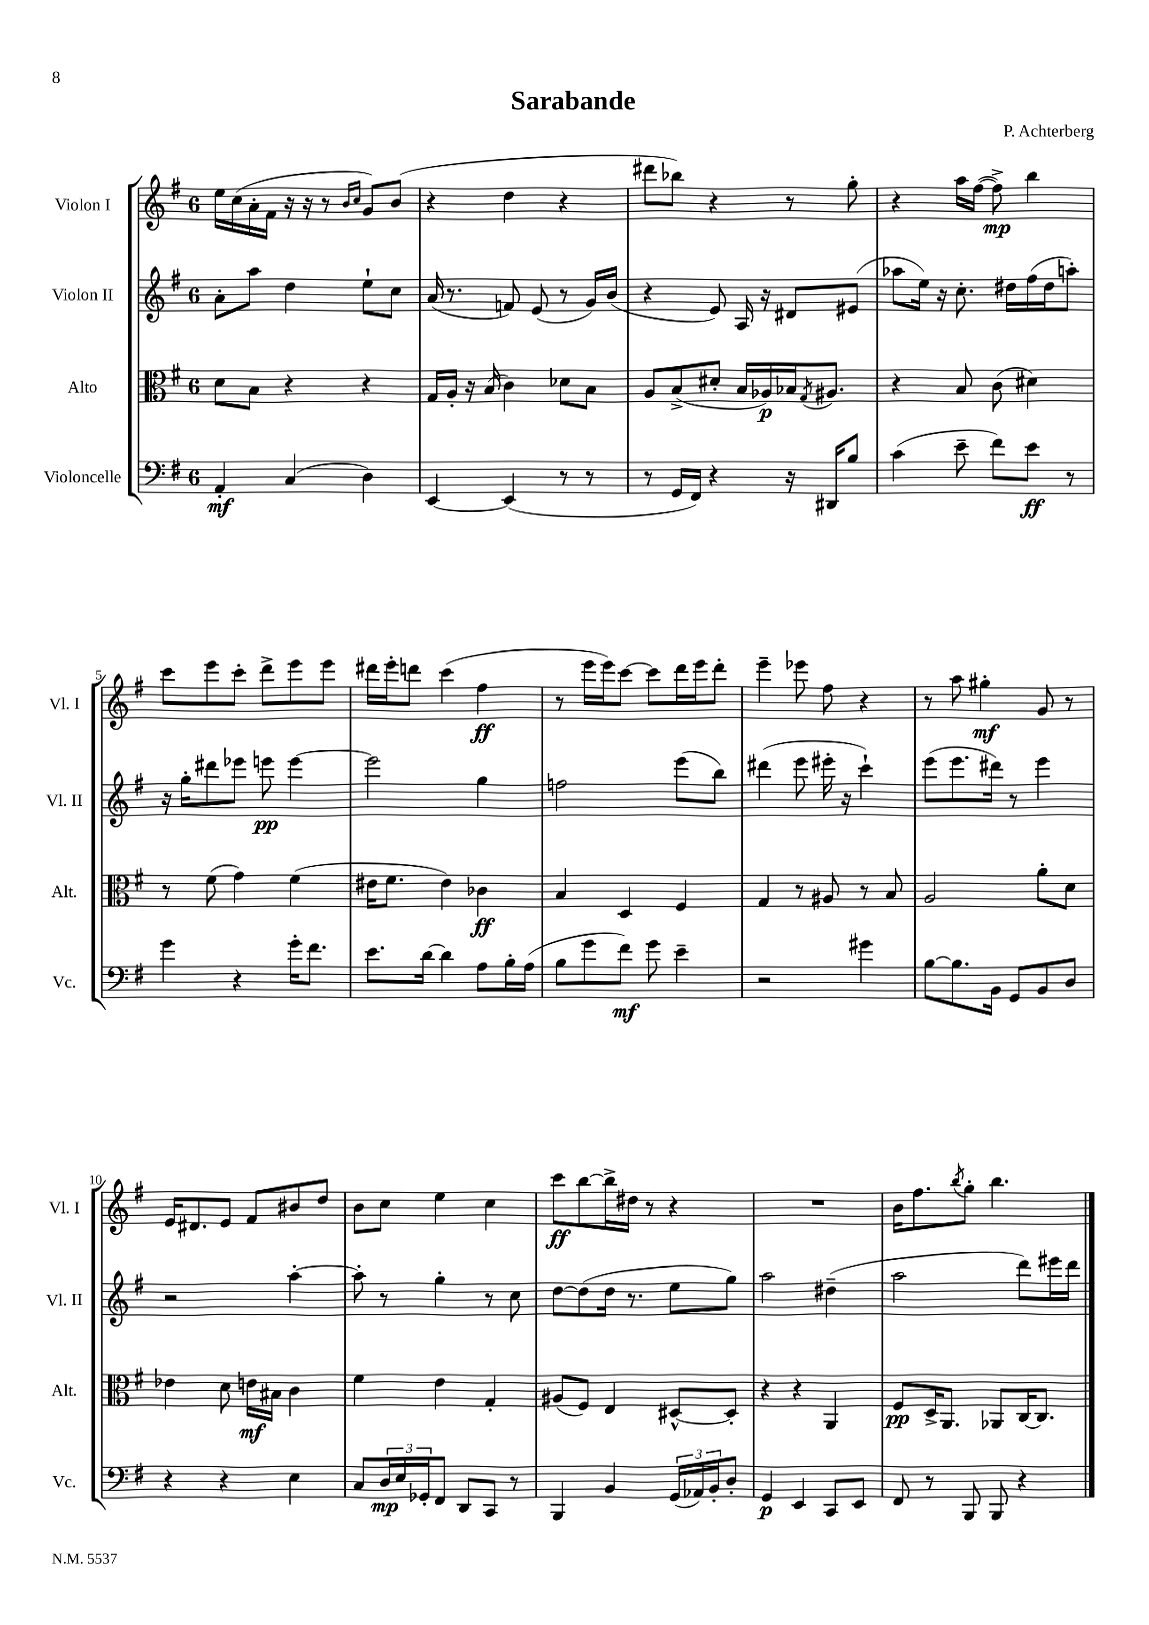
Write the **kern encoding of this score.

**kern	**dynam	**kern	**dynam	**kern	**dynam	**kern	**dynam
*part4	*part4	*part3	*part3	*part2	*part2	*part1	*part1
*staff4	*staff4	*staff3	*staff3	*staff2	*staff2	*staff1	*staff1
*I"Violoncelle	*	*I"Alto	*	*I"Violon II	*	*I"Violon I	*
*I'Vc.	*	*I'Alt.	*	*I'Vl. II	*	*I'Vl. I	*
*clefF4	*	*clefC3	*	*clefG2	*	*clefG2	*
*k[f#]	*	*k[f#]	*	*k[f#]	*	*k[f#]	*
*M6/8	*	*M6/8	*	*M6/8	*	*M6/8	*
=1	=1	=1	=1	=1	=1	=1	=1
4AA'/	mf	8d\L	.	8a'\L	.	16ee\LL	.
.	.	.	.	.	.	(16cc\	.
.	.	8B\J	.	8aa\J	.	16a'\	.
.	.	.	.	.	.	16f#\JJ	.
(4C/	.	4r	.	4dd\	.	16r	.
.	.	.	.	.	.	16r	.
.	.	.	.	.	.	8r	.
.	.	.	.	.	.	16qqb/LL	.
.	.	.	.	.	.	16qqcc/JJ	.
4D\)	.	4r	.	8ee`\L	.	8g/L)	.
.	.	.	.	8cc\J	.	(8b/J	.
=2	=2	=2	=2	=2	=2	=2	=2
[4EE/	.	16G/LL	.	(16a/	.	4r	.
.	.	16A'/JJ	.	8.r	.	.	.
.	.	16r	.	.	.	.	.
.	.	(16B/	.	.	.	.	.
(4EE/]	.	4c\)	.	8fn/)	.	4dd\	.
.	.	.	.	(8e/	.	.	.
8r	.	8d-X\L	.	8r	.	4r	.
8r	.	8B\J	.	16g/LL)	.	.	.
.	.	.	.	(16b/JJ	.	.	.
=3	=3	=3	=3	=3	=3	=3	=3
8r	.	8A/L	.	4r	.	8ddd#X\L	.
16GG/LL	.	(8B^/	.	.	.	8bb-X\J)	.
16FF#/JJ)	.	.	.	.	.	.	.
4r	.	8d#X'/J	.	8e/)	.	4r	.
.	.	16B/LL	.	16A/	.	.	.
.	.	16A-X/)	p	16r	.	.	.
16r	.	16B-X/J	.	8d#X/L	.	8r	.
.	.	8qG/	.	.	.	.	.
16DD#X/KL	.	8.A#X/J	.	.	.	.	.
8B/J	.	.	.	(8e#X/J	.	8gg'\	.
=4	=4	=4	=4	=4	=4	=4	=4
(4c\	.	4r	.	8aa-X\L	.	4r	.
.	.	.	.	16ee\Jk)	.	.	.
.	.	.	.	16r	.	.	.
8e~\	.	8B/	.	8.cc'\	.	16aa\LL	.
.	.	.	.	.	.	([16ff#\JJ	.
8f#\L)	.	(8c\	.	.	.	8ff#^\])	mp
.	.	.	.	16dd#X\LL	.	.	.
8e\J	ff	4d#X\)	.	(16ff#\	.	4bb\	.
.	.	.	.	16dd#\J	.	.	.
8r	.	.	.	8aan'\J)	.	.	.
!!LO:LB:g=z
=5	=5	=5	=5	=5	=5	=5	=5
4g\	.	8r	.	16r	.	8ccc\L	.
.	.	.	.	16gg'\KL	.	.	.
.	.	(8f#\	.	8ddd#X\	.	8eee\	.
4r	.	4g\)	.	8eee-X\J	.	8ccc'\J	.
.	.	.	.	8eeen\	pp	8ddd^\L	.
16g'\KL	.	(4f#\	.	[4eee\	.	8eee\	.
8.f#\J	.	.	.	.	.	.	.
.	.	.	.	.	.	8eee\J	.
=6	=6	=6	=6	=6	=6	=6	=6
8.e\L	.	16e#X\KL	.	2eee\]	.	16ddd#X\LL	.
.	.	8.f#\J	.	.	.	16eee'\J	.
.	.	.	.	.	.	8dddn\J	.
[16d\Jk	.	.	.	.	.	.	.
4d\]	.	4e#\)	.	.	.	(4ccc\	.
8A\L	.	4c-X\	ff	4gg\	.	4ff#\	ff
16B'\L	.	.	.	.	.	.	.
(16A\JJ	.	.	.	.	.	.	.
=7	=7	=7	=7	=7	=7	=7	=7
8B\L	.	4B/	.	2ffn\	.	8r	.
8g\	.	.	.	.	.	16eee\LL	.
.	.	.	.	.	.	16eee\J)	.
8f#\J)	mf	4D/	.	.	.	[8ccc\J	.
8g\	.	.	.	.	.	8ccc\L]	.
4e~\	.	4F#/	.	(8eee\L	.	16ddd\L	.
.	.	.	.	.	.	16eee\J	.
.	.	.	.	8bb\J)	.	8ddd'\J	.
=8	=8	=8	=8	=8	=8	=8	=8
2r	.	4G/	.	(4ddd#X\	.	4eee~\	.
.	.	8r	.	8eee\	.	8eee-X\	.
.	.	8A#X/	.	16eee#X'\	.	8ff#\	.
.	.	.	.	16r	.	.	.
4g#X\	.	8r	.	4ccc`\)	.	4r	.
.	.	8B/	.	.	.	.	.
=9	=9	=9	=9	=9	=9	=9	=9
[8B\L	.	2A/	.	(8eee\L	.	8r	.
8.B\]	.	.	.	8.eee\	.	8aa\	.
.	.	.	.	.	.	4gg#X'\	mf
16BB\Jk	.	.	.	16ddd#X\Jk)	.	.	.
8GG/L	.	.	.	8r	.	.	.
8BB/	.	8a'\L	.	4eee\	.	8g/	.
8D/J	.	8d\J	.	.	.	8r	.
!!LO:LB:g=z
=10	=10	=10	=10	=10	=10	=10	=10
4r	.	4e-X\	.	2r	.	16e/KL	.
.	.	.	.	.	.	8.d#X/	.
4r	.	8d\	.	.	.	8e/J	.
.	.	16en\LL	mf	.	.	8f#/L	.
.	.	16B#X\JJ	.	.	.	.	.
4E\	.	4c\	.	[4aa'\	.	8b#X/	.
.	.	.	.	.	.	8dd/J	.
=11	=11	=11	=11	=11	=11	=11	=11
8C/L	.	4f#\	.	8aa'\]	.	8b\L	.
24D/L	mp	.	.	8r	.	8cc\J	.
24E/	.	.	.	.	.	.	.
24GG-X'/J	.	.	.	.	.	.	.
8FF#/J	.	4e\	.	4gg'\	.	4ee\	.
8DD/L	.	.	.	.	.	.	.
8CC/J	.	4G'/	.	8r	.	4cc\	.
8r	.	.	.	8cc\	.	.	.
=12	=12	=12	=12	=12	=12	=12	=12
4BBB/	.	(8A#X/L	.	[8dd\L	.	8ccc\L	ff
.	.	8F#/J)	.	(8dd\]	.	[8bb\	.
4BB/	.	4E/	.	16dd\Jk	.	16bb^\L]	.
.	.	.	.	8.r	.	16dd#X\JJ	.
.	.	.	.	.	.	8r	.
(24GG/LL	.	[8D#X^^/L	.	8ee\L	.	4r	.
24AA-X/)	.	.	.	.	.	.	.
24BB'/J	.	.	.	.	.	.	.
8D'/J	.	8D#'/J]	.	8gg\J)	.	.	.
=13	=13	=13	=13	=13	=13	=13	=13
4GG/	p	4r	.	2aa\	.	2.r	.
4EE/	.	4r	.	.	.	.	.
8CC/L	.	4AA/	.	(4dd#X~\	.	.	.
8EE/J	.	.	.	.	.	.	.
=14	=14	=14	=14	=14	=14	=14	=14
8FF#/	.	8F#/L	pp	2aa\	.	16b\KL	.
.	.	.	.	.	.	8.ff#\	.
8r	.	16D^/K	.	.	.	.	.
.	.	8.AA/J	.	.	.	.	.
.	.	.	.	.	.	8qbb/	.
8BBB/	.	.	.	.	.	8gg'\J	.
8BBB/	.	8AA-X/L	.	.	.	4.bb\	.
4r	.	[16C/K	.	8ddd\L)	.	.	.
.	.	8.C/J]	.	.	.	.	.
.	.	.	.	16eee#X\L	.	.	.
.	.	.	.	16ddd\JJ	.	.	.
==	==	==	==	==	==	==	==
*-	*-	*-	*-	*-	*-	*-	*-
